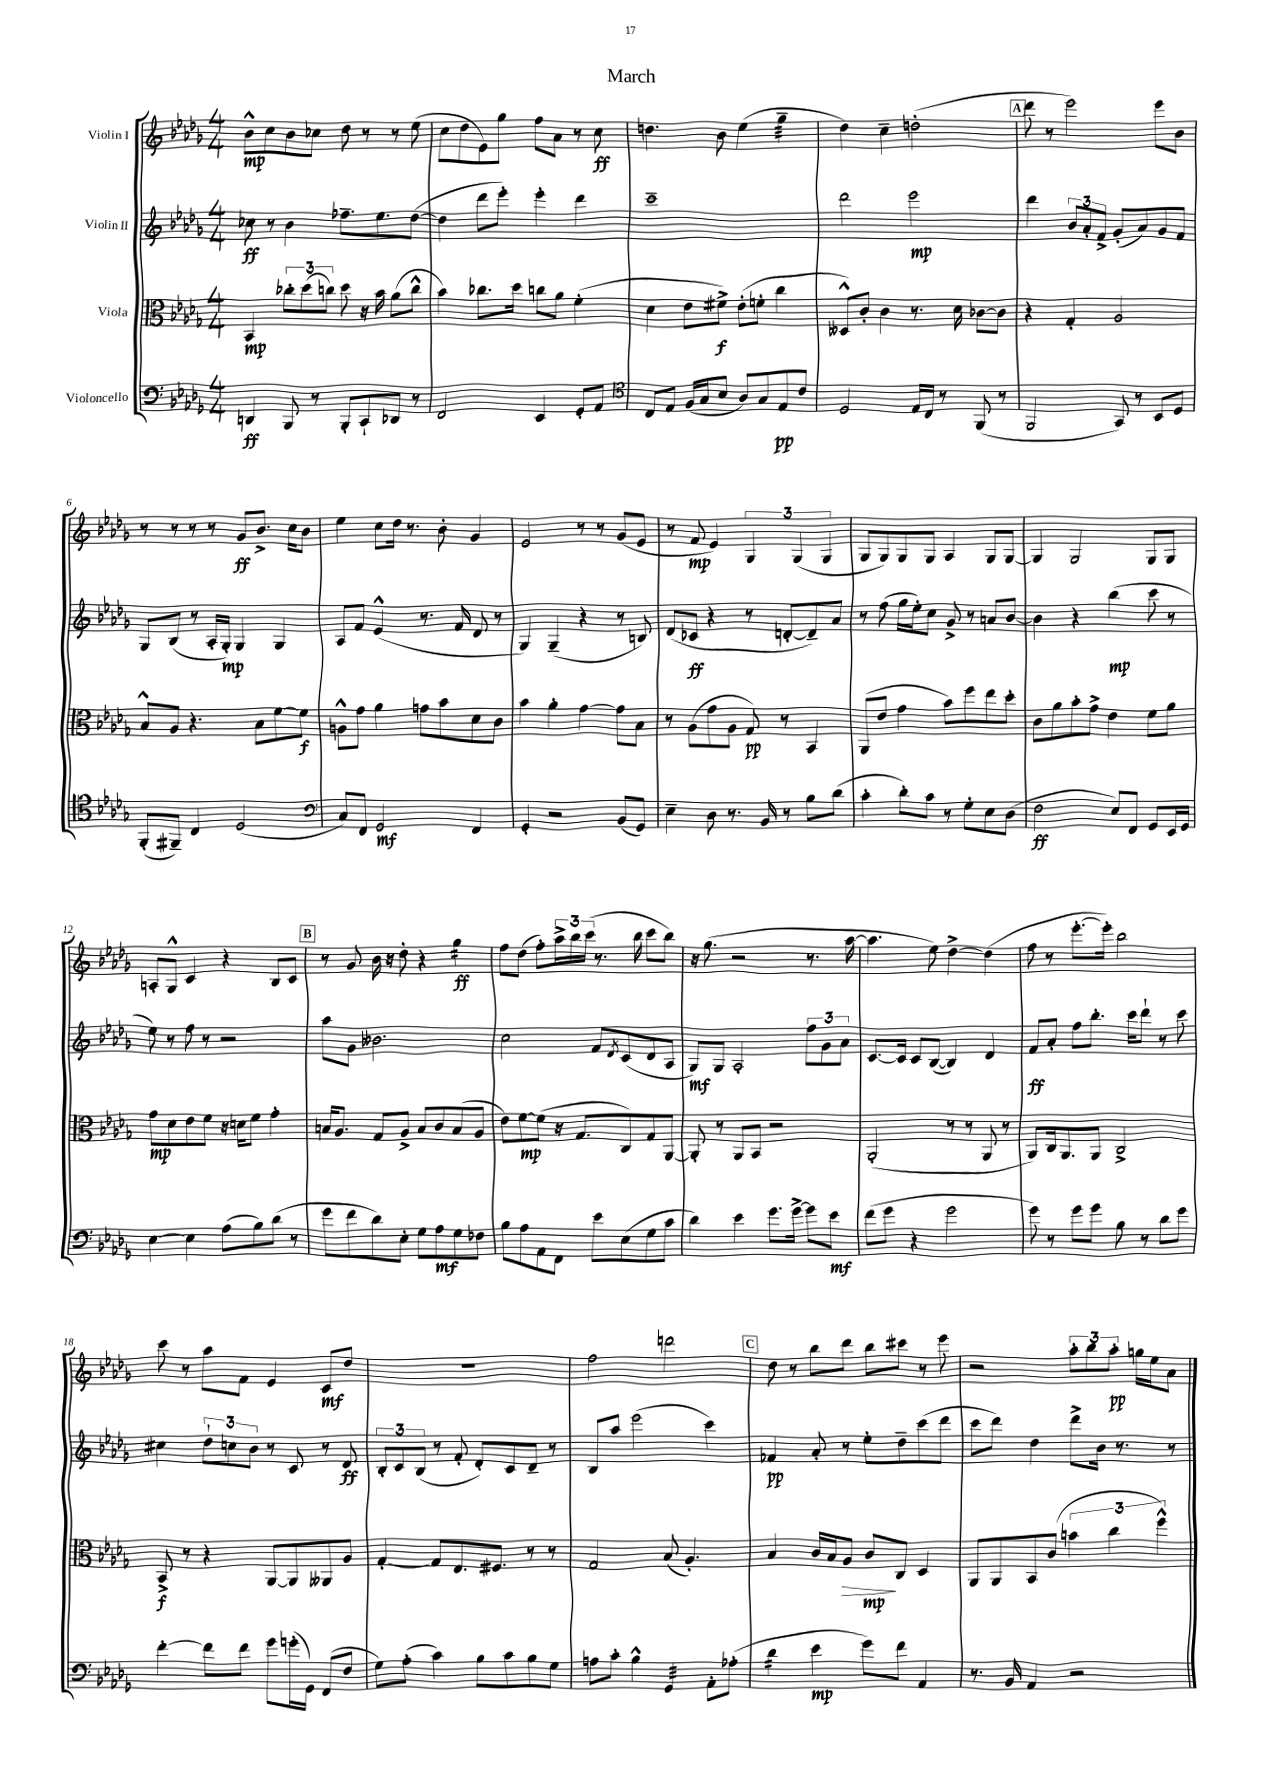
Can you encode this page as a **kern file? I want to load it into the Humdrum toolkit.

**kern	**kern	**kern	**kern
*staff4	*staff3	*staff2	*staff1
*clefF4	*clefC3	*clefG2	*clefG2
*k[b-e-a-d-g-]	*k[b-e-a-d-g-]	*k[b-e-a-d-g-]	*k[b-e-a-d-g-]
*M4/4	*M4/4	*M4/4	*M4/4
4DD	4BB-	8cc-	8b-^^
.	.	8r	8cc
8BBB-	12cc-'	4b-	8b-
.	(12dd-	.	.
8r	.	.	8cc-
.	12cc)	.	.
8BBB-'	8dd-	8.ff-~	8dd-
8CC`	16r	.	8r
.	16b-	8.ee-	.
8DD-	(8a-	.	8r
8r	8cc^^	([8dd-	(8ee-
=	=	=	=
2FF	4b-)	4dd-]	8cc
.	.	.	8dd-
.	8.cc-	8ddd-	8e-)
.	.	8eee-')	8gg-
.	16dd-	.	.
4EE-	8cc	4eee-'	8ff
.	8a-	.	8a-
8GG-'	(4f'	4ddd-	8r
8AA-	.	.	8cc
=	=	=	=
*clefC4	*	*	*
8C	4d-	1ccc~	4.dd
8E-	.	.	.
(16F	8e-	.	.
16G-	.	.	.
8B-	8f#^)	.	8b-
8A-)	(8e-'	.	(4ee-
8G-	8f'	.	.
8E-	4cc	.	4gg-~
8c	.	.	.
=	=	=	=
2D-	8D--^^)	2ddd-	4dd-)
.	8c'	.	.
.	4c	.	4cc~
16E-	8.r	2eee-	(2dd'
16C	.	.	.
8r	.	.	.
.	16d-	.	.
(8FF	[8c-	.	.
8r	8c-]	.	.
=	=	=	=
2FF	4r	4ddd-	8ddd-
.	.	.	8r
.	4G-'	12b-	2eee-)
.	.	12a-'	.
.	.	12f^	.
8GG-)	2A-	(8g-'	.
8r	.	8a-)	.
8BB-	.	8g-	8eee-
8D-	.	8f	8b-
=	=	=	=
(8FF'	8B-^^	8G-	8r
8FF#~)	8A-	(8B-	8r
4C	4.r	8r	8r
.	.	16A-'	8r
.	.	16G-')	.
(2D-	.	4G-	8g-
.	8B-	.	8.b-^
.	[8f	4G-	.
.	.	.	16cc
.	8f]	.	8b-
=	=	=	=
*clefF4	*	*	*
8C)	8A^^	8A-	4ee-
8FF	8g-	8f	.
2GG-	4a-	(4e-^^	8cc
.	.	.	16dd-
.	.	.	8.r
.	8g	8.r	.
.	8b-	.	8b-'
.	.	16f	.
4FF	8d-	8d-	4g-
.	8c	8r	.
=	=	=	=
4GG-'	4b-	4G-)	2e-
2r	4a-'	(4G-~	.
.	[4g-	4r	8r
.	.	.	8r
(8BB-	8g-]	8r	(8g-
8GG-)	8B-	8B)	8e-
=	=	=	=
4E-~	8r	(8d-	8r
.	(8A-	8c-	8f
8D-	8g-	4r	4e-)
8.r	8A-	.	.
.	8G-)	8r	6G-
16BB-	.	.	.
8r	8r	[8d'	.
.	.	.	(6G-
8B-	4BB-	8d~])	.
.	.	.	6G-
(8d-	.	8a-	.
=	=	=	=
4c'	(8AA-	8r	8G-
.	8e-	(8ff	8G-)
8d-')	4g-	16gg-	8G-
.	.	16ee-')	.
8c	.	8cc	8G-
8r	8b-)	8g-^	4A-
8G-'	8ff	8r	.
8E-	8ee-	8a	8G-
(8D-	8dd-'	[8b-	[8G-
=	=	=	=
2F	8c	4b-]	4G-]
.	8a-	.	.
.	8b-'	4r	2G-
.	8g-^	.	.
8E-)	4e-	(4bb-	.
8FF	.	.	.
8GG-	8f	8ccc	8G-
16EE-	8a-	8r	8G-
16GG-	.	.	.
=	=	=	=
[4E-	8g-	8ee-)	8A'
.	8d-	8r	8G-^^
4E-]	8e-	8ff	4c
.	8f	8r	.
(8A-	16r	2r	4r
.	16d	.	.
8B-)	8f	.	.
(8d-	4g-'	.	8B-
8r	.	.	8c
=	=	=	=
8g-	16B	8aa-	8r
.	8.A-	.	.
8f	.	8g-	8g-
8d-)	8G-	2.b--	16b-
.	.	.	16r
8E-'	8A-^	.	8dd-'
8G-	8B	.	4r
8A-	8c	.	.
8G-	(8B	.	4gg-
8F-	8A-	.	.
=	=	=	=
8B-	8e-)	2cc	8ff
8A-	[8f	.	(8dd-
8AA-	(8f]	.	8ff')
8FF	16r	.	24aa-^
.	.	.	24bb-
.	8.G-	.	.
.	.	.	(24ccc
8e-	.	8f	8.r
.	.	8qd-	.
(8E-	8C)	(8c	.
.	.	.	16bb-
8G-	8G-	8d-	8ccc
8c	[8AA-	8A-	8bb-)
=	=	=	=
4d-)	8AA-']	8G-)	16r
.	.	.	(8.gg-
.	8r	8G-	.
4e-	8AA-	2A-'	2r
.	8BB-	.	.
8.g-	2r	.	.
[16g-^	.	.	.
8g-]	.	12ff	8.r
.	.	12g-	.
8e-	.	.	.
.	.	12a-	.
.	.	.	[16aa-
=	=	=	=
(8f	(2AA-'	[8.c	4.aa-]
8g-	.	.	.
.	.	16c]	.
4r	.	8c	.
.	.	([8B-	8ee-)
2g-	8r	4B-])	[4dd-^
.	8r	.	.
.	8AA-	4d-	(4dd-]
.	8r	.	.
=	=	=	=
8g-)	8AA-)	8f	8ff
8r	16C	8a-'	8r
.	8.AA-	.	.
8g-	.	8ff	[8.eee-'
8g-	8AA-	8.bb-'	.
.	.	.	16eee-'])
8B-	2C^	.	2bb-
.	.	16ccc	.
8r	.	8ddd-`	.
8d-	.	8r	.
8g-	.	8ccc	.
=	=	=	=
[4f'	8BB-^	4cc#	8ccc
.	8r	.	8r
8f]	4r	12dd-`	8aa-
.	.	12cc	.
8f	.	.	8f
.	.	12b-	.
8g-	[8AA-	8r	4e-
(16g'	8AA-]	8c	.
16GG-)	.	.	.
(8FF	8AA--	8r	8c
8F	8A-	8d-	8dd-
=	=	=	=
8G-)	[4G-'	12B-'	1r
.	.	12c	.
(8A-'	.	.	.
.	.	(12B-	.
4c)	8G-]	8r	.
.	8.E-	8f'	.
8B-	.	8d-')	.
.	8.F#	.	.
8c	.	8c	.
8B-	8r	8d-~	.
8G-	8r	8r	.
=	=	=	=
8A	2G-	8B-	2ff
8c'	.	8aa-	.
4B-^^	.	(2eee-	.
4GG-	(8B-	.	2ddd
.	4.A-')	.	.
8AA-'	.	4ccc)	.
(8A-'	.	.	.
=	=	=	=
4d-	4B-	4f-	8dd-
.	.	.	8r
4e-	16c	8a-'	8bb-
.	16B-	.	.
.	8A-	8r	8ddd-
8g-)	8c	8ee-'	8bb-
8f	8C	8dd-~	8ccc#
4AA-	4D-	(8ccc	8r
.	.	8ddd-	8eee-
=	=	=	=
8.r	8AA-	8ccc	2r
.	8AA-	8ddd-)	.
16BB-	.	.	.
4AA-	8BB-	4dd-	.
.	(8c	.	.
2r	6b	8ddd-^	12aa-'
.	.	.	12bb-
.	.	16b-	.
.	6cc	.	12aa-'
.	.	8.r	.
.	.	.	16gg
.	.	.	16ee-
.	6ff^^)	.	.
.	.	8r	8a-
==	==	==	==
*-	*-	*-	*-
